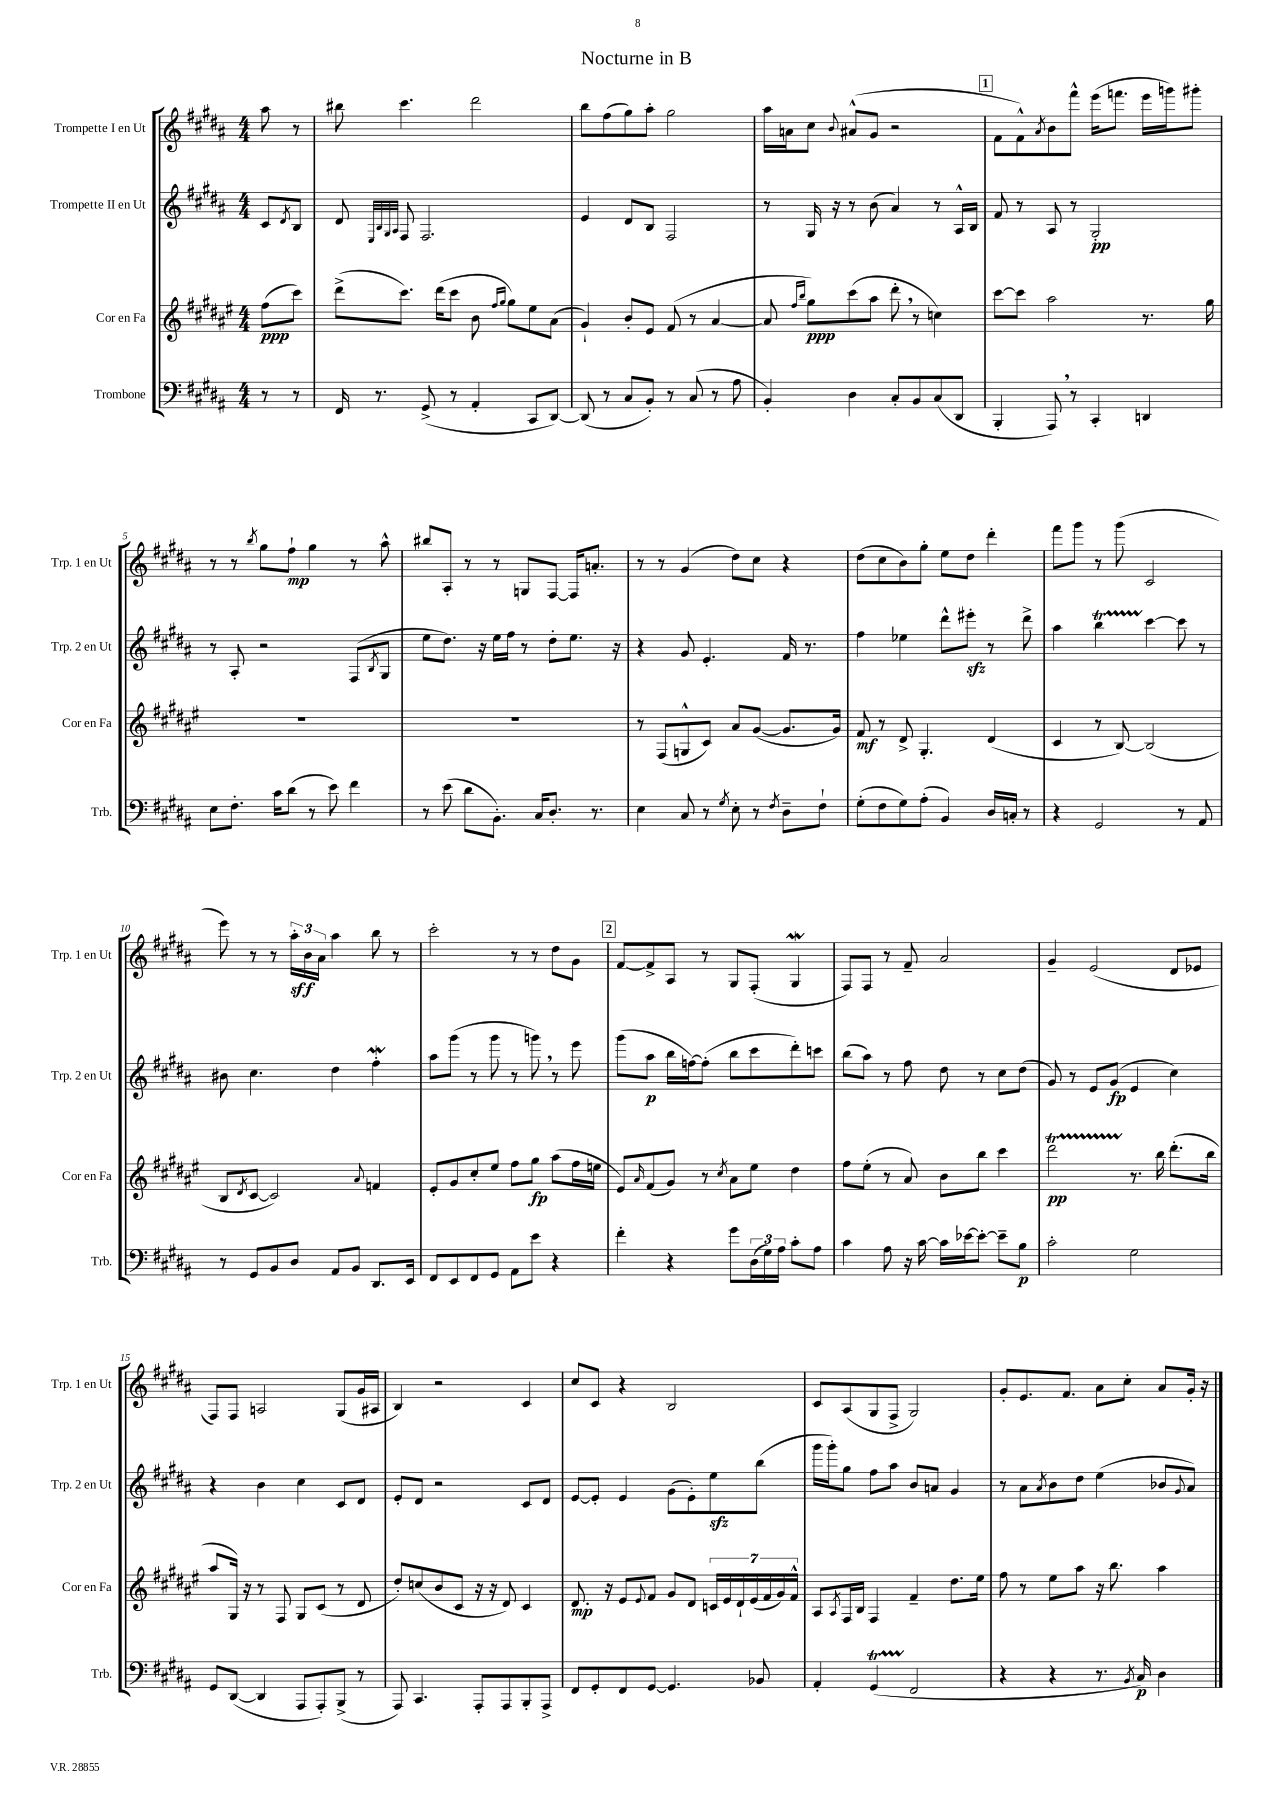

**kern	**dynam	**kern	**dynam	**kern	**dynam	**kern	**dynam
*part4	*part4	*part3	*part3	*part2	*part2	*part1	*part1
*staff4	*staff4	*staff3	*staff3	*staff2	*staff2	*staff1	*staff1
*I"Trombone	*	*I"Cor en Fa	*	*I"Trompette II en Ut	*	*I"Trompette I en Ut	*
*I'Trb.	*	*I'Cor en Fa	*	*I'Trp. 2 en Ut	*	*I'Trp. 1 en Ut	*
*clefF4	*	*clefG2	*	*clefG2	*	*clefG2	*
*k[f#c#g#d#a#]	*	*k[f#c#g#d#a#e#]	*	*k[f#c#g#d#a#]	*	*k[f#c#g#d#a#]	*
*M4/4	*	*M4/4	*	*M4/4	*	*M4/4	*
=	=	=	=	=	=	=	=
8r	.	(8ff#\L	ppp	8c#/L	.	8aa#\	.
.	.	.	.	8qd#/	.	.	.
8r	.	8ccc#\J)	.	8B/J	.	8r	.
=1	=1	=1	=1	=1	=1	=1	=1
16FF#/	.	(8ddd#^\L	.	8d#/	.	8bb#X\	.
8.r	.	.	.	.	.	.	.
.	.	.	.	32qqE/LLL	.	.	.
.	.	.	.	32qqB/	.	.	.
.	.	.	.	32qqG#/	.	.	.
.	.	.	.	32qqA#/JJJ	.	.	.
.	.	8.ccc#\J)	.	8F#/	.	4.ccc#\	.
(8GG#^/	.	.	.	2.F#/	.	.	.
.	.	(16ddd#\KL	.	.	.	.	.
8r	.	8ccc#\J	.	.	.	.	.
4AA#'/	.	8b\	.	.	.	2ddd#\	.
.	.	16qqff#/LL	.	.	.	.	.
.	.	16qqgg#/JJ	.	.	.	.	.
.	.	8gg#\L)	.	.	.	.	.
8CC#/L	.	8ee#\	.	.	.	.	.
[8DD#/J)	.	(8a#\J	.	.	.	.	.
=2	=2	=2	=2	=2	=2	=2	=2
(8DD#/]	.	4g#`/)	.	4e/	.	8bb\L	.
8r	.	.	.	.	.	(8ff#\	.
8C#/L	.	8b'/L	.	8d#/L	.	8gg#\)	.
8BB'/J)	.	8e#/J	.	8B/J	.	8aa#'\J	.
8r	.	(8f#/	.	2F#/	.	2gg#\	.
(8C#/	.	8r	.	.	.	.	.
8r	.	[4a#/	.	.	.	.	.
8A#\	.	.	.	.	.	.	.
=3	=3	=3	=3	=3	=3	=3	=3
4BB'/)	.	8a#/]	.	8r	.	16aa#\LL	.
.	.	.	.	.	.	16an\J	.
.	.	16qqff#/LL	.	.	.	.	.
.	.	16qqbb/JJ	.	.	.	.	.
.	.	8gg#\L)	ppp	16G#/	.	8cc#\J	.
.	.	.	.	16r	.	.	.
.	.	.	.	.	.	8qqb/	.
4D#\	.	(8ccc#\	.	8r	.	(8a#X^^/L	.
.	.	8aa#\J	.	(8b\	.	8g#/J	.
8C#'/L	.	8ddd#',\	.	4a#/)	.	2r	.
8BB/	.	8r	.	.	.	.	.
(8C#/	.	4ccn\)	.	8r	.	.	.
8DD#/J	.	.	.	16A#^^/LL	.	.	.
.	.	.	.	16B/JJ	.	.	.
!!LO:REH:place=s1:t=1
=4	=4	=4	=4	=4	=4	=4	=4
4BBB'/	.	[8ccc#\L	.	8f#/	.	8f#\L	.
.	.	8ccc#\J]	.	8r	.	8f#^^\)	.
.	.	.	.	.	.	8qa#/	.
8AAA#,/)	.	2aa#\	.	8A#/	.	8b\	.
8r	.	.	.	8r	.	8fff#^^\J	.
4CC#'/	.	.	.	2G#'/	pp	(16eee\KL	.
.	.	.	.	.	.	8.fffn\J	.
4DDn/	.	8.r	.	.	.	16eee\LL	.
.	.	.	.	.	.	16gggn\J)	.
.	.	.	.	.	.	8ggg#X'\J	.
.	.	16gg#\	.	.	.	.	.
!!LO:LB:g=z
=5	=5	=5	=5	=5	=5	=5	=5
8E\L	.	1r	.	8r	.	8r	.
8.F#'\J	.	.	.	8A#'/	.	8r	.
.	.	.	.	.	.	8qbb/	.
.	.	.	.	2r	.	8gg#\L	.
16c#\KL	.	.	.	.	.	.	.
(8d#\J	.	.	.	.	.	8ff#`\J	mp
8r	.	.	.	.	.	4gg#\	.
8e\)	.	.	.	.	.	.	.
4f#\	.	.	.	(8F#/L	.	8r	.
.	.	.	.	8qB/	.	.	.
.	.	.	.	8G#/J	.	8aa#^^\	.
=6	=6	=6	=6	=6	=6	=6	=6
8r	.	1r	.	8ee\L	.	8bb#X/L	.
(8e\	.	.	.	8.dd#\J)	.	8A#'/J	.
8d#\L	.	.	.	.	.	8r	.
.	.	.	.	16r	.	.	.
8.BB'\J)	.	.	.	16ee\LL	.	8r	.
.	.	.	.	16ff#\JJ	.	.	.
.	.	.	.	8r	.	8Gn/L	.
16C#/KL	.	.	.	.	.	.	.
8.D#'/J	.	.	.	8dd#'\L	.	[8F#/J	.
.	.	.	.	8.ee\J	.	16F#/KL]	.
8.r	.	.	.	.	.	8.an'/J	.
.	.	.	.	16r	.	.	.
=7	=7	=7	=7	=7	=7	=7	=7
4E\	.	8r	.	4r	.	8r	.
.	.	(8F#/L	.	.	.	8r	.
8C#/	.	8Gn^^/	.	8g#/	.	(4g#/	.
8r	.	8c#/J)	.	4.e'/	.	.	.
8qG#/	.	.	.	.	.	.	.
8E'\	.	8a#/L	.	.	.	8dd#\L)	.
8r	.	([8g#/J	.	.	.	8cc#\J	.
8qF#/	.	.	.	.	.	.	.
8D#~\L	.	8.g#/L]	.	16f#/	.	4r	.
.	.	.	.	8.r	.	.	.
8F#`\J	.	.	.	.	.	.	.
.	.	16g#/Jk)	.	.	.	.	.
=8	=8	=8	=8	=8	=8	=8	=8
(8G#'\L	.	8f#/	mf	4ff#\	.	(8dd#\L	.
8F#\	.	8r	.	.	.	8cc#\	.
8G#\)	.	8d#^/	.	4ee-X\	.	8b\)	.
(8A#'\J	.	4.G#'/	.	.	.	8gg#'\J	.
4BB/)	.	.	.	8ddd#^^\L	.	8ee\L	.
.	.	.	.	8eee#Xzz'\J	.	8dd#\J	.
16D#/LL	.	(4d#/	.	8r	.	4ddd#'\	.
16Cn'/JJ	.	.	.	.	.	.	.
8r	.	.	.	8ddd#^\	.	.	.
=9	=9	=9	=9	=9	=9	=9	=9
4r	.	4c#/	.	4aa#\	.	8fff#\L	.
.	.	.	.	.	.	8ggg#\J	.
2GG#/	.	8r	.	4bbT\	.	8r	.
.	.	[8B/)	.	.	.	(8ggg#\	.
.	.	(2B/]	.	[4ccc#\	.	2c#/	.
8r	.	.	.	8ccc#\]	.	.	.
8AA#/	.	.	.	8r	.	.	.
!!LO:LB:g=z
=10	=10	=10	=10	=10	=10	=10	=10
8r	.	8B/L	.	8b#X\	.	8eee\)	.
.	.	8qd#/	.	.	.	.	.
8GG#/L	.	[8c#/J	.	4.cc#\	.	8r	.
8BB/	.	2c#/])	.	.	.	8r	.
8D#/J	.	.	.	.	.	24aa#'\LL	sff
.	.	.	.	.	.	24b\	.
.	.	.	.	.	.	24a#\JJ	.
8AA#/L	.	.	.	4dd#\	.	4aa#\	.
8BB/J	.	.	.	.	.	.	.
.	.	8qqa#/	.	.	.	.	.
8.DD#/L	.	4fn/	.	4ff#W'\	.	8bb\	.
.	.	.	.	.	.	8r	.
16EE/Jk	.	.	.	.	.	.	.
=11	=11	=11	=11	=11	=11	=11	=11
8FF#/L	.	8e#'/L	.	8aa#\L	.	2ccc#'\	.
8EE/	.	8g#/	.	(8ggg#\J	.	.	.
8FF#/	.	8cc#'/	.	8r	.	.	.
8GG#/J	.	8ee#/J	.	8ggg#\	.	.	.
8AA#\L	.	8ff#\L	.	8r	.	8r	.
8e\J	.	8gg#\J	fp	8gggn,\)	.	8r	.
4r	.	(8aa#\L	.	8r	.	8dd#\L	.
.	.	16ff#\L	.	8eee\	.	8g#\J	.
.	.	16een\JJ	.	.	.	.	.
!!LO:REH:place=s1:t=2
=12	=12	=12	=12	=12	=12	=12	=12
4f#'\	.	8e#/L)	.	(8ggg#\L	.	[8f#/L	.
.	.	16qqa#/	.	.	.	.	.
.	.	(8f#/	.	8aa#\J	p	8f#^/]	.
4r	.	8g#/J)	.	16bb\LL	.	8A#/J	.
.	.	.	.	[16ffn\J)	.	.	.
.	.	8r	.	(8ff'\J]	.	8r	.
.	.	8qcc#/	.	.	.	.	.
8g#\L	.	8a#\L	.	8bb\L	.	8G#/L	.
(24D#\L	.	8ee#\J	.	8ccc#\	.	(8F#'/J	.
24G#\)	.	.	.	.	.	.	.
24A#\JJ	.	.	.	.	.	.	.
8c#'\L	.	4dd#\	.	8ddd#'\)	.	4G#W/	.
8A#\J	.	.	.	8cccn\J	.	.	.
=13	=13	=13	=13	=13	=13	=13	=13
4c#\	.	8ff#\L	.	(8bb\L	.	8F#/L)	.
.	.	(8ee#'\J	.	8aa#\J)	.	8F#/J	.
8A#\	.	8r	.	8r	.	8r	.
16r	.	8a#/)	.	8ff#\	.	8f#~/	.
[16c#\	.	.	.	.	.	.	.
16c#\LL]	.	8b\L	.	8dd#\	.	2a#/	.
[16e-X\J	.	.	.	.	.	.	.
8e-'\J_	.	8bb\J	.	8r	.	.	.
8e-~\L]	.	4ccc#\	.	8cc#\L	.	.	.
8B\J	p	.	.	(8dd#\J	.	.	.
=14	=14	=14	=14	=14	=14	=14	=14
2c#'\	.	2ddd#T\	pp	8g#/)	.	4g#~/	.
.	.	.	.	8r	.	.	.
.	.	.	.	8e/L	.	(2e/	.
.	.	.	.	(8g#/J	fp	.	.
2G#\	.	8.r	.	4e/	.	.	.
.	.	16bb\	.	.	.	.	.
.	.	(8.ddd#'\L	.	4cc#\)	.	8d#/L	.
.	.	.	.	.	.	8e-X/J	.
.	.	16bb\Jk	.	.	.	.	.
!!LO:LB:g=z
=15	=15	=15	=15	=15	=15	=15	=15
8GG#/L	.	8aa#/L	.	4r	.	8F#/L)	.
([8DD#/J	.	16G#/Jk)	.	.	.	8F#/J	.
.	.	16r	.	.	.	.	.
4DD#/]	.	8r	.	4b\	.	2An/	.
.	.	8F#/	.	.	.	.	.
8AAA#/L	.	8G#/L	.	4cc#\	.	.	.
8AAA#'/)	.	(8c#/J	.	.	.	.	.
(8BBB^/J	.	8r	.	8c#/L	.	(8G#/L	.
8r	.	8d#/	.	8d#/J	.	16g#/L	.
.	.	.	.	.	.	16A#X/JJ	.
=16	=16	=16	=16	=16	=16	=16	=16
8AAA#/)	.	8dd#'/L)	.	8e'/L	.	4B/)	.
4.CC#/	.	(8ccn/	.	8d#/J	.	.	.
.	.	8b/	.	2r	.	2r	.
.	.	8c#/J	.	.	.	.	.
8AAA#'/L	.	16r	.	.	.	.	.
.	.	16r	.	.	.	.	.
8AAA#/	.	8d#/)	.	.	.	.	.
8BBB'/	.	4c#/	.	8c#/L	.	4c#/	.
8AAA#^/J	.	.	.	8d#/J	.	.	.
=17	=17	=17	=17	=17	=17	=17	=17
8FF#/L	.	8.d#/	mp	[8e/L	.	8cc#/L	.
8GG#'/	.	.	.	8e'/J]	.	8c#/J	.
.	.	16r	.	.	.	.	.
8FF#/	.	8e#/L	.	4e/	.	4r	.
.	.	8qqe#/	.	.	.	.	.
[8GG#/J	.	8f#/J	.	.	.	.	.
4.GG#/]	.	8g#/L	.	(8g#\L	.	2B/	.
.	.	8d#/J	.	8e'\)	.	.	.
.	.	28cn/LL	.	8eezz\	.	.	.
.	.	28e#/	.	.	.	.	.
.	.	28d#`/	.	.	.	.	.
.	.	(28e#/	.	.	.	.	.
8BB-X/	.	.	.	(8bb\J	.	.	.
.	.	28f#/	.	.	.	.	.
.	.	28g#/)	.	.	.	.	.
.	.	28f#^^/JJ	.	.	.	.	.
=18	=18	=18	=18	=18	=18	=18	=18
4AA#'/	.	8A#/L	.	16ggg#\LL	.	8c#/L	.
.	.	.	.	16ggg#'\J)	.	.	.
.	.	8qA#/	.	.	.	.	.
.	.	16F#/L	.	8gg#\J	.	(8A#/	.
.	.	16B/JJ	.	.	.	.	.
(4GG#T/	.	4F#/	.	8ff#\L	.	8G#/	.
.	.	.	.	8aa#\J	.	8F#^/J	.
2FF#/	.	4f#~/	.	8b/L	.	2G#/)	.
.	.	.	.	8an/J	.	.	.
.	.	8.dd#\L	.	4g#/	.	.	.
.	.	16ee#\Jk	.	.	.	.	.
=19	=19	=19	=19	=19	=19	=19	=19
4r	.	8ff#\	.	8r	.	8g#'/L	.
.	.	8r	.	8a#\L	.	8.e/	.
.	.	.	.	8qa#/	.	.	.
4r	.	8ee#\L	.	8b\	.	.	.
.	.	.	.	.	.	8.f#/J	.
.	.	8aa#\J	.	8dd#\J	.	.	.
8.r	.	16r	.	(4ee\	.	8a#\L	.
.	.	8.bb\	.	.	.	.	.
.	.	.	.	.	.	8cc#'\J	.
8qBB/	.	.	.	.	.	.	.
16C#/)	p	.	.	.	.	.	.
4D#\	.	4aa#\	.	8b-X/L	.	8a#/L	.
.	.	.	.	8qqg#/	.	.	.
.	.	.	.	8a#/J)	.	16g#'/Jk	.
.	.	.	.	.	.	16r	.
==	==	==	==	==	==	==	==
*-	*-	*-	*-	*-	*-	*-	*-
